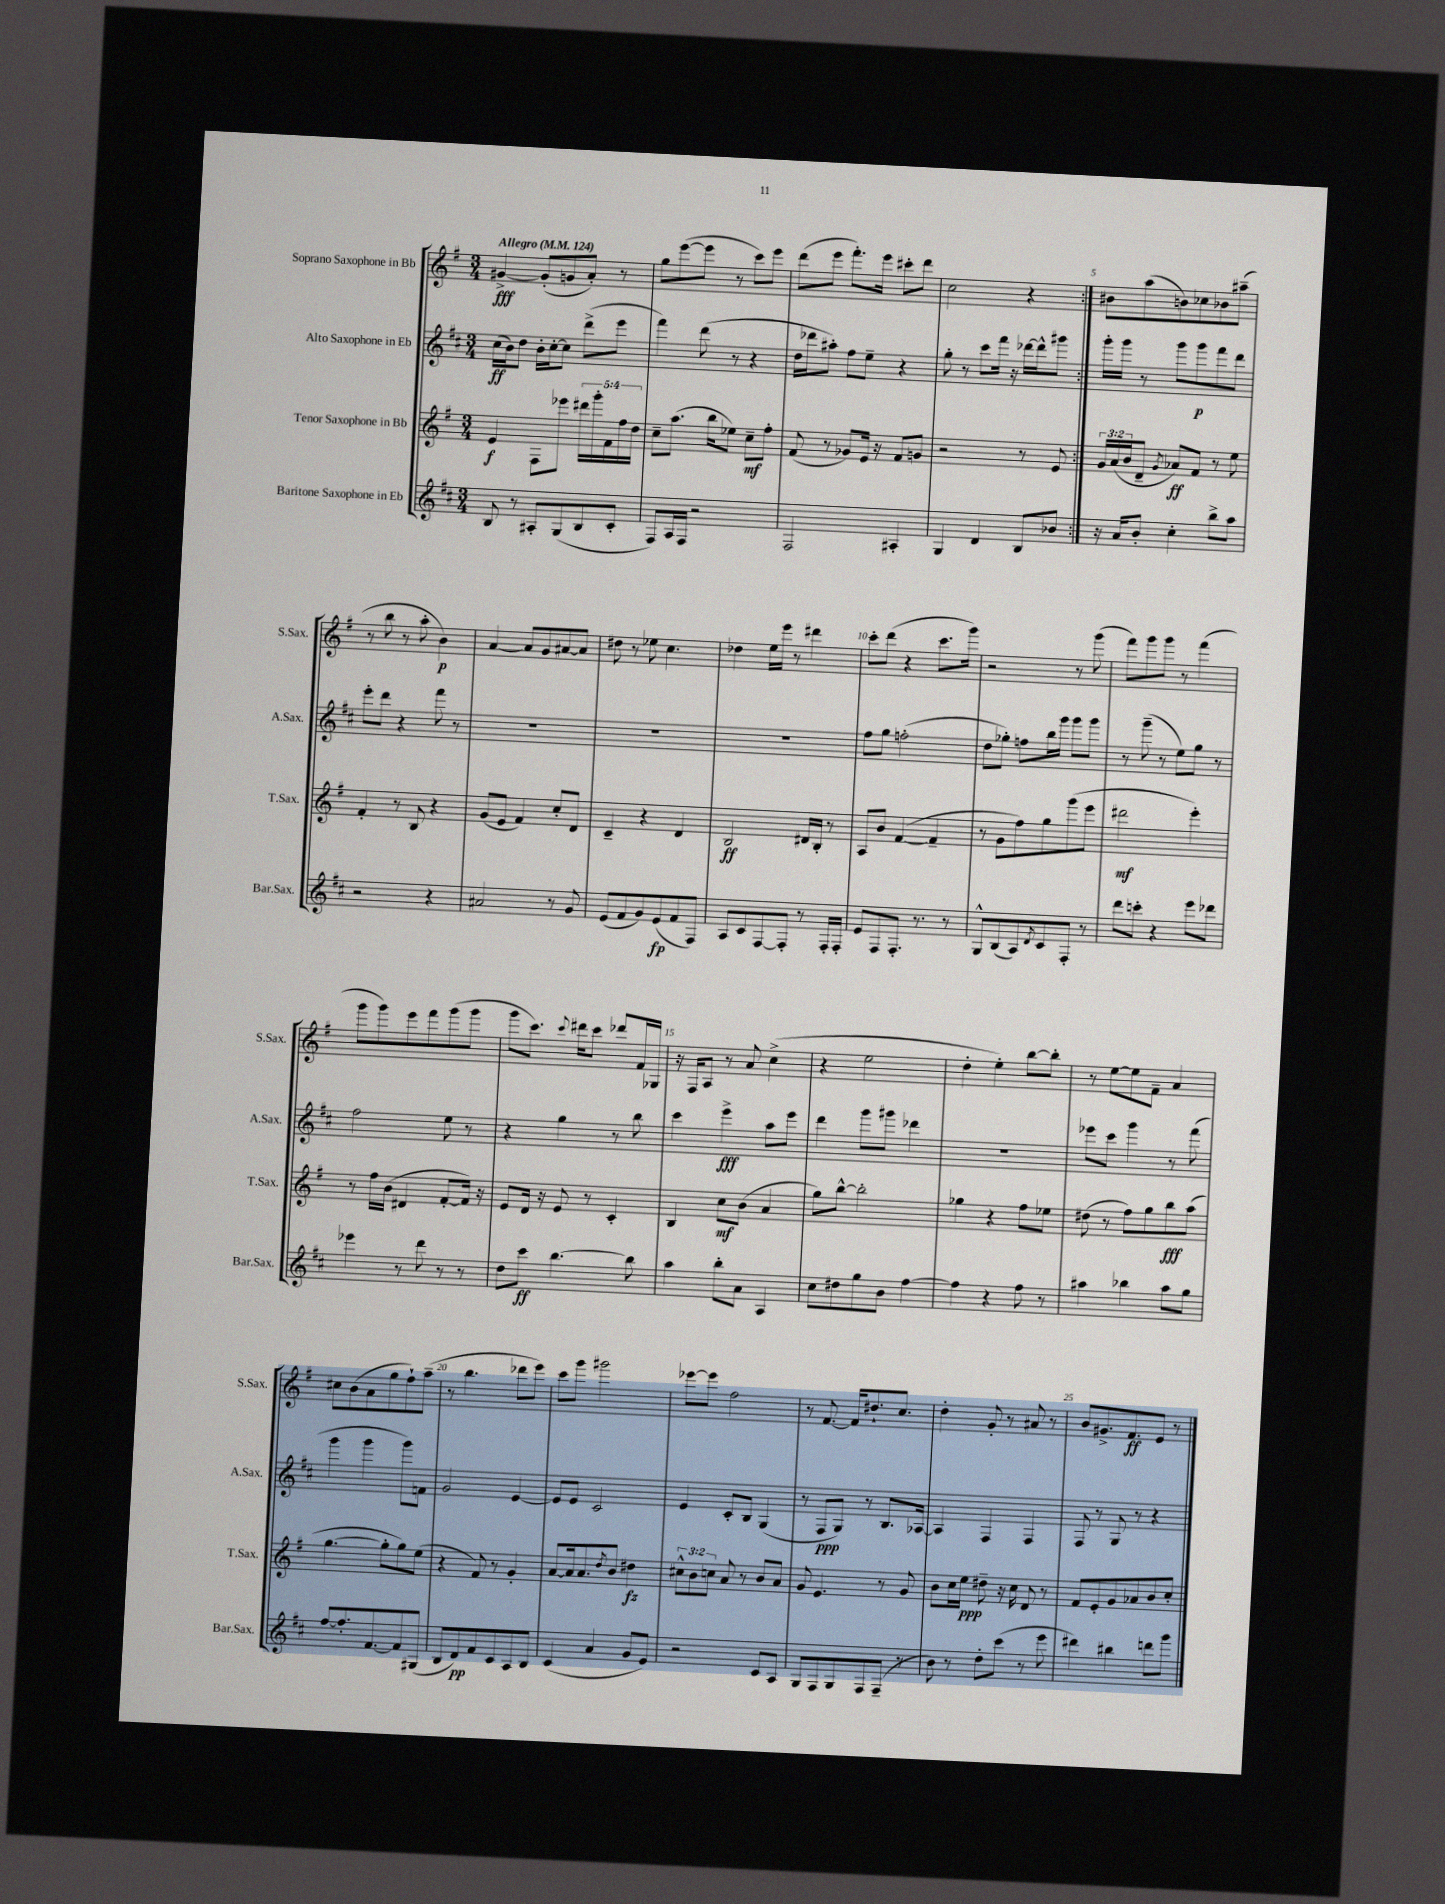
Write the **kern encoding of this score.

**kern	**kern	**kern	**kern
*staff4	*staff3	*staff2	*staff1
*clefG2	*clefG2	*clefG2	*clefG2
*k[f#c#]	*k[f#]	*k[f#c#]	*k[f#]
*M3/4	*M3/4	*M3/4	*M3/4
*MM124	*MM124	*MM124	*MM124
8B/	4e/	(16cc#\LL	[4g#^/
.	.	16b\J)	.
8r	.	8dd\J	.
8A#'/L	8F#\L	16b'\LL	(8g#'/]L
.	.	[16cc#'\J	.
(8G/	8eee-\J	8cc#\]J	8g/
8B/	20ddd#\LL	(8ddd^\L	8a'/J)
.	20ggg'\	.	.
.	20f#\	.	.
8c#'/J	.	8eee\J	8r
.	20ff#\	.	.
.	20dd\JJ	.	.
=	=	=	=
8F#/L)	8cc~\L	4fff#\)	8gg\L
16A/L	(8.aa\J	.	([8eee\
16F#/JJ	.	.	.
2r	.	(8ddd\	8eee\]J
.	16bb\LK	.	.
.	8ee-\J)	8r	8r
.	8cc~\L	4r	8ccc\L)
.	8ff#'\J	.	8eee\J
=	=	=	=
2F#/	(8f#/	16dd\LL	(8ddd\L
.	.	16ddd-\J	.
.	8r	8aa#'\J)	8eee\J
.	8g-/L)	8ff#\L	8.fff#'\L)
.	16e/Jk	8ee~\J	.
.	16r	.	16eee\Jk
4A#'/	8f#/L	4r	8ccc#'\L
.	8g/J	.	8ddd\J
=	=	=	=
4G/	2r	8gg'\	2cc\
.	.	8r	.
4d/	.	8ccc#\L	.
.	.	16fff#\Jk	.
.	.	16r	.
8B/L	8r	[16ddd-\LL	4r
.	.	16ddd-^^\]J	.
8b-/J	8e/	8ggg#\J	.
=:|!	=:|!	=:|!	=:|!
16r	24g/LL	16ggg'\LL	8b#\L
.	(24a/	.	.
16a/LK	.	16ggg\JJ	.
.	24b/J	.	.
8b'/J	8d~/J	8r	(8aa\
.	8qg/	.	.
4cc#'\	8a-/L)	8ggg\L	8b\)
.	8f#/J	8ggg\	8cc-\
8bb^\L	8r	8fff#\	8b-\
8aa\J	8ee\	8ddd\J	(8aa#~\J
=	=	=	=
2r	4f#'/	8eee'\L	8r
.	.	8ddd\J	8bb\
.	8r	4r	8r
.	8B/	.	8aa'\
4r	4r	8fff#\	4b\)
.	.	8r	.
=	=	=	=
2a#/	(8g/L	2.r	[4a/
.	8e/J	.	.
.	4f#/)	.	8a/]L
.	.	.	8g/
8r	8cc'/L	.	[8a#/
8g/	8d/J	.	8a#/]J
=	=	=	=
(8e/L	4c~/	2.r	8dd#\
8f#/	.	.	8r
8g/)	4r	.	8ee-\
(8e/	.	.	4.cc\
8f#/	4d/	.	.
8F#/J)	.	.	.
=	=	=	=
8A/L	2B/	2.r	4dd-\
8c#/	.	.	.
[8F#/	.	.	16ee\LL
.	.	.	16eee\JJ
8F#'/]J	.	.	8r
8r	16d#/LL	.	4ddd#\
.	16B'/JJ	.	.
16F#'/LL	8r	.	.
16F#'/JJ	.	.	.
=	=	=	=
8e/L	8A/L	8ff#\L	8ccc'\L
8F#/	8b/J	8gg\J	(8ddd\J
8.F#'/J	([4f#/	(2ff'\	4r
8.r	.	.	.
.	4f#~/]	.	8.ccc\L
8r	.	.	.
.	.	.	16ggg\Jk)
=	=	=	=
8G^^/L	8r	8dd\L	2r
(8B/	8g\L	8gg-'\J)	.
8A/)	8ff#\)	8ff\L	.
8qd/	.	.	.
8c#/	8gg\	16bb\L	.
.	.	16ggg\JJ	.
8F#'/J	(8ggg\	8ggg\L	8r
8r	8eee\J	8ggg\J	(8ggg\
=	=	=	=
8ddd\L	2ddd#\	8r	8fff#\L)
8ccc'\J	.	(8ggg~\	8ggg\
4r	.	8r	8ggg\J
.	.	8ee\L)	8r
8eee\L	4eee'\)	8gg\J	(4fff#\
8ddd-\J	.	8r	.
=	=	=	=
4eee-\	8r	2ff#\	8ggg\L
.	16ff#\LL	.	8ggg\)
.	(16b\JJ	.	.
8r	4d#/	.	8eee\
8ddd\	.	.	8fff#\
8r	[8f#'/L	8ee\	(8ggg\
8r	16f#/]Jk)	8r	8ggg\J
.	16r	.	.
=	=	=	=
8dd\L	8e/L	4r	8ggg\L
8ccc#\J	16d/Jk	.	8.ccc\J)
.	16r	.	.
[4.bb\	8e/	4gg\	.
.	.	.	8qqccc/
.	.	.	16ddd#\LK
.	8r	.	8ccc\J
.	4c'/	8r	8ddd-/L
8bb\]	.	8bb\	16f#/L
.	.	.	16G-/JJ
=	=	=	=
4aa\	4B/	4ccc#\	16r
.	.	.	16F#/LK
.	.	.	8A/J
8bb'\L	8cc\L	4eee^\	8r
8a\J	(8b\J	.	8a/
4A/	4a/	8aa\L	(4cc^\
.	.	8eee\J	.
=	=	=	=
8cc#\L	8gg\L)	4ddd\	4r
8dd#\	[8bb^^\J	.	.
8gg\	2bb'\]	8ggg\L	2ee\
8b\J	.	8ggg#\J	.
[4ff#\	.	4ddd-\	.
=	=	=	=
4ff#\]	4gg-\	2.r	4dd'\
4r	4r	.	4ee'\)
8ff#\	8ff#\L	.	[8bb\L
8r	8ee-\J	.	8bb'\]J
=	=	=	=
4aa#\	(8dd#\	8eee-\L	8r
.	8r	8ccc#\J	[8ee\L
4bb-\	8ff#\L)	4ggg\	8ee\]
.	8gg\	.	8f#~\J
8aa#\L	8bb\	8r	4a/
8gg\J	(8aa\J	(8fff#\	.
=	=	=	=
[8ff#/L	[4.gg\	4ggg\	8cc#\L
8.ff#'/]	.	.	(8b\
.	.	4ggg\	8a\
[8.f#/	.	.	.
.	8gg'\]L	.	8gg\
8f#/]	8gg\)	8ggg\L)	8ff#`\)
(8G#/J	(8ee\J	8f\J	(8aa~\J
=	=	=	=
8B/L	4r	2g/	8r
8d/)	.	.	4.bb\
8f#/	8f#/)	.	.
8c#/	8r	.	.
8A/	4g'/	[4e/	8ddd-\L
8B/J	.	.	8eee\J)
=	=	=	=
(4c#/	[8a/L	8e/]L	8ccc\L
.	16a/]k	8e/J	8ggg\J
.	8.a/	.	.
4a/	.	2c#/	2ggg#\
.	8qdd/	.	.
.	8b/J	.	.
8g/L	4dd#\	.	.
8e/J)	.	.	.
=	=	=	=
2r	12cc#^^\L	4e/	[8eee-\L
.	12b\	.	.
.	.	.	8eee-\]J
.	12cc\J	.	.
.	8a/	8c#'/L	2ff#\
.	8r	8B/J	.
8c#/L	8b/L	(4G/	.
8A/J	8a/J	.	.
=	=	=	=
8G/L	8g/	8r	8r
8F#/	4.e/	8F#/L	[8.f#/
8G/	.	8G/J)	.
.	.	.	16f#/]LK
8F#/	.	8r	8.dd#`/
(8F#~/J	8r	8.B/L	.
.	.	.	8.cc/J
8r	8g/	.	.
.	.	[16A-/Jk	.
=	=	=	=
8b\)	8b\L	4A-/]	4dd'\
8r	16cc\L	.	.
.	16ee\JJ	.	.
8dd'\L	8dd#~\	4F#/	8g'/
(8ccc#\J	16r	.	8r
.	16cc\	.	.
8r	8d/	4F#/	8a#/
8eee\	8r	.	8r
=	=	=	=
4ddd#\)	8f#/L	8F#/	8b/L
.	8e'/	8r	8.g#^/
4bb#\	8g/	8G/	.
.	.	.	8.f#/
.	8a-/	8r	.
8ddd\L	8b/	4r	8e/J
8ggg\J	8cc'/J	.	8r
==	==	==	==
*-	*-	*-	*-
